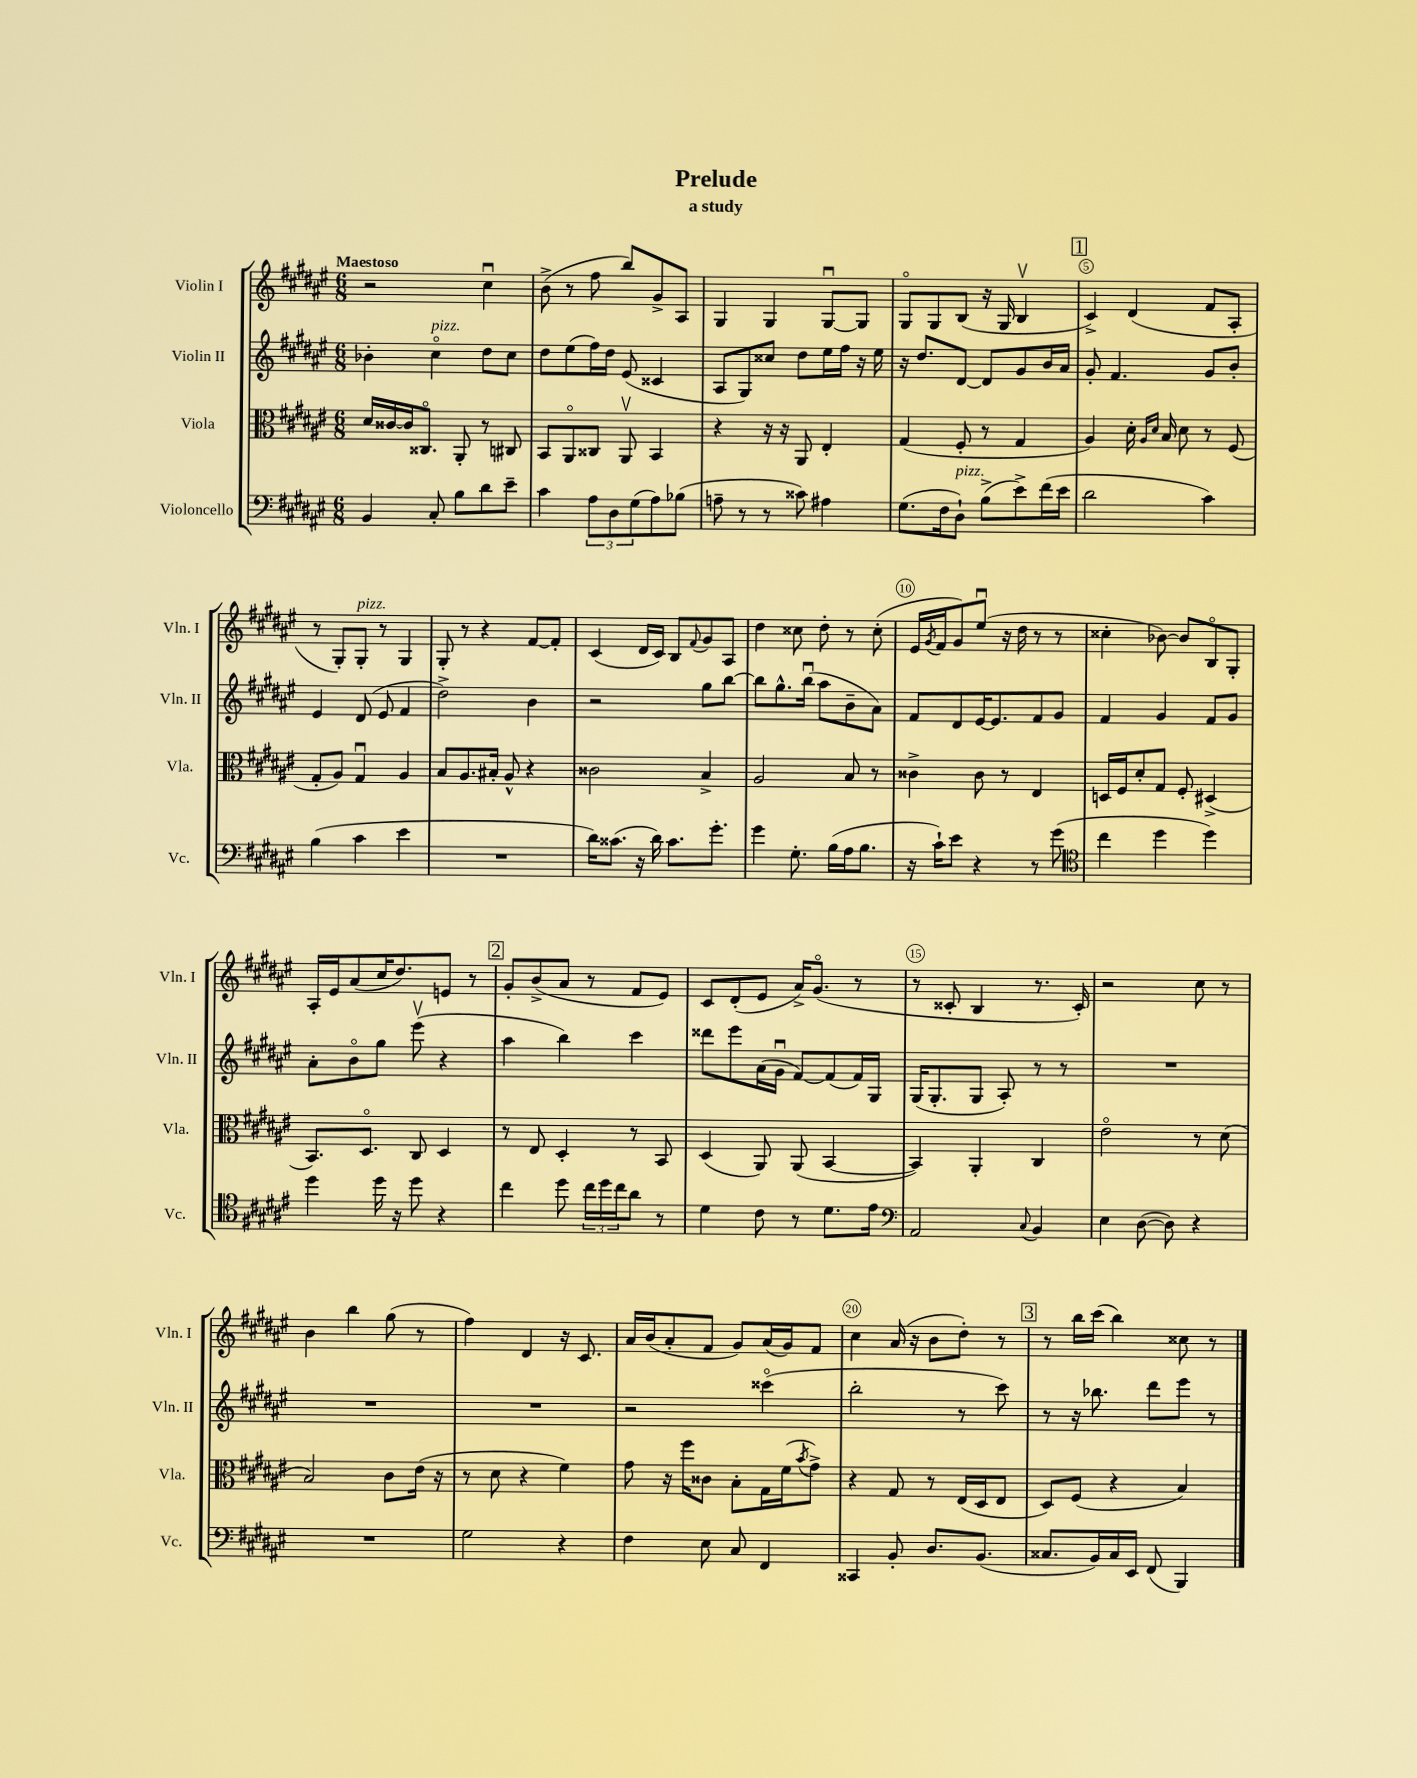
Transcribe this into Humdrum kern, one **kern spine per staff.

**kern	**kern	**kern	**kern
*staff4	*staff3	*staff2	*staff1
*clefF4	*clefC3	*clefG2	*clefG2
*k[f#c#g#d#a#e#]	*k[f#c#g#d#a#e#]	*k[f#c#g#d#a#e#]	*k[f#c#g#d#a#e#]
*M6/8	*M6/8	*M6/8	*M6/8
4BB	16d#	4b-'	2r
.	[16c##	.	.
.	16c##]	.	.
.	8.C##o	.	.
8C#'	.	4cc#o	.
8B	8AA#'	.	.
8d#	8r	8dd#	4cc#u
8e#~	8C#	8cc#	.
=	=	=	=
4c#	8BB	8dd#	(8b^
.	8AA#o	(8ee#	8r
12A#	8C##	16ff#)	8ff#
.	.	16dd#	.
12D#	.	.	.
.	8AA#v	(8e#	8bb)
(12G#	.	.	.
8A#)	4BB	4c##	8g#^
(8B-	.	.	8A#
=	=	=	=
8A~	4r	8A#	4G#
8r	.	8G#)	.
8r	16r	8cc##	4G#
.	16r	.	.
8c##)	8AA#	8dd#	.
4A#	4E#'	16ee#	[8G#u
.	.	16ff#	.
.	.	16r	8G#]
.	.	16ee#	.
=	=	=	=
(8.G#	(4G#	16r	8G#o
.	.	8.dd#	.
.	.	.	8G#
16F#	.	.	.
8D#`)	8F#'	[8d#	(8B
(8B^	8r	8d#]	16r
.	.	.	16G#
8e#^)	4G#	8g#	4Bv
(16f#	.	16b	.
16e#	.	16a#	.
=	=	=	=
2d#	4A#)	8g#'	4c#^)
.	.	4.f#	.
.	16d#'	.	(4d#
.	16qqA#	.	.
.	16qqd#	.	.
.	16B	.	.
.	8d#	.	.
4c#)	8r	8g#	8f#
.	(8F#	8b'	8A#'
=	=	=	=
(4B	8G#'	4e#	8r
.	8A#)	.	8G#')
4c#	4G#u	(8d#	8G#'
.	.	8e#	8r
4e#	4A#	4f#	4G#
=	=	=	=
2.r	8B	2dd#^)	8G#'
.	8.A#	.	8r
.	.	.	4r
.	16B#'	.	.
.	8A#^^	.	.
.	4r	4b	[8f#
.	.	.	8f#']
=	=	=	=
16d#)	2c##	2r	(4c#
(8.c##	.	.	.
16r	.	.	16d#
16d#)	.	.	16c#)
8.c##	.	.	8B
.	.	.	8qqf#
.	4B^	8gg#	8g#
8.g#'	.	.	.
.	.	[8bb	8A#
=	=	=	=
4g#	2A#	8bb]	4dd#
.	.	8.gg#^^	.
8.G#'	.	.	8cc##
.	.	(16bbu	.
.	.	8aa#	8dd#'
(16B	.	.	.
16A#	8B	8b~	8r
8.B	.	.	.
.	8r	8a#)	(8cc##'
=	=	=	=
16r	4c##^	8f#	16e#
.	.	.	8qg#
16c#`)	.	.	16f#
8e#	.	8d#	8g#)
4r	8c##	[16e#	(8ee#u
.	.	8.e#]	.
.	8r	.	16r
.	.	.	16dd#
8r	4E#	8f#	8r
(8g#	.	8g#	8r
=	=	=	=
*clefC4	*	*	*
4cc#	16D	4f#	4cc##'
.	16F#	.	.
.	8d#'	.	.
4dd#	8G#	4g#	[8b-)
.	8F#'	.	8b-]
4dd#)	(4D#^	8f#	8Bo
.	.	8g#	8G#'
=	=	=	=
4dd#	8.BB)	8a#'	16A#'
.	.	.	16e#
.	.	8bo	(8a#
.	8.D#o	.	.
16dd#	.	8gg#	16cc#
16r	.	.	8.dd#)
8dd#	8C#	(8eee#v	.
4r	4D#	4r	8e
.	.	.	8r
=	=	=	=
4cc#	8r	4aa#	8g#'
.	8E#	.	(8b^
8dd#	4D#'	4bb)	8a#
24cc#	.	.	8r
24dd#	.	.	.
24cc#	.	.	.
8a#	8r	4ccc#	8f#
8r	8BB	.	8e#)
=	=	=	=
4d#	(4D#	8ddd##	8c#
.	.	8eee#	(8d#'
8c#	8AA#)	(16a#	8e#
.	.	16g#u	.
8r	(8AA#	[8f#)	16a#^)
.	.	.	(8.g#o
8.d#	[4BB	(8f#]	.
.	.	16f#)	8r
16e#	.	16G#	.
=	=	=	=
*clefF4	*	*	*
2AA#	4BB])	(16G#	8r
.	.	8.G#'	.
.	.	.	8c##'
.	4AA#'	8G#	4B
.	.	8A#')	.
8qqC#	.	.	.
4BB	4C#	8r	8.r
.	.	8r	.
.	.	.	16c##')
=	=	=	=
4E#	2e#o	2.r	2r
([8D#	.	.	.
8D#])	.	.	.
4r	8r	.	8cc#
.	(8d#	.	8r
=	=	=	=
2.r	2B)	2.r	4b
.	.	.	4bb
.	8c#	.	(8gg#
.	(16e#	.	8r
.	16r	.	.
=	=	=	=
2G#	8r	2.r	4ff#)
.	8d#	.	.
.	4r	.	4d#
4r	4f#)	.	16r
.	.	.	8.c#
=	=	=	=
4F#	8g#	2r	16a#
.	.	.	(16b
.	16r	.	8a#'
.	16ff#	.	.
8E#	8c##	.	8f#
8C#	8B'	.	8g#)
4FF#	16G#	(4ccc##o	(16a#
.	(16f#	.	16g#)
.	8qb	.	.
.	8g#^)	.	8f#
=	=	=	=
4CC##	4r	2bb'	4cc#
8BB'	8G#	.	(16a#
.	.	.	16r
8.D#	8r	.	8b
.	(16E#	8r	8dd#')
(8.BB	16D#	.	.
.	8E#	8ccc#)	8r
=	=	=	=
8.C##	8D#)	8r	8r
.	(8F#	16r	16bb
16BB)	.	8.bb-	(16ccc#
16C##	4r	.	4bb)
16EE#	.	.	.
(8FF#	.	8ddd#	.
4BBB)	4B)	8eee#	8cc##
.	.	8r	8r
==	==	==	==
*-	*-	*-	*-
